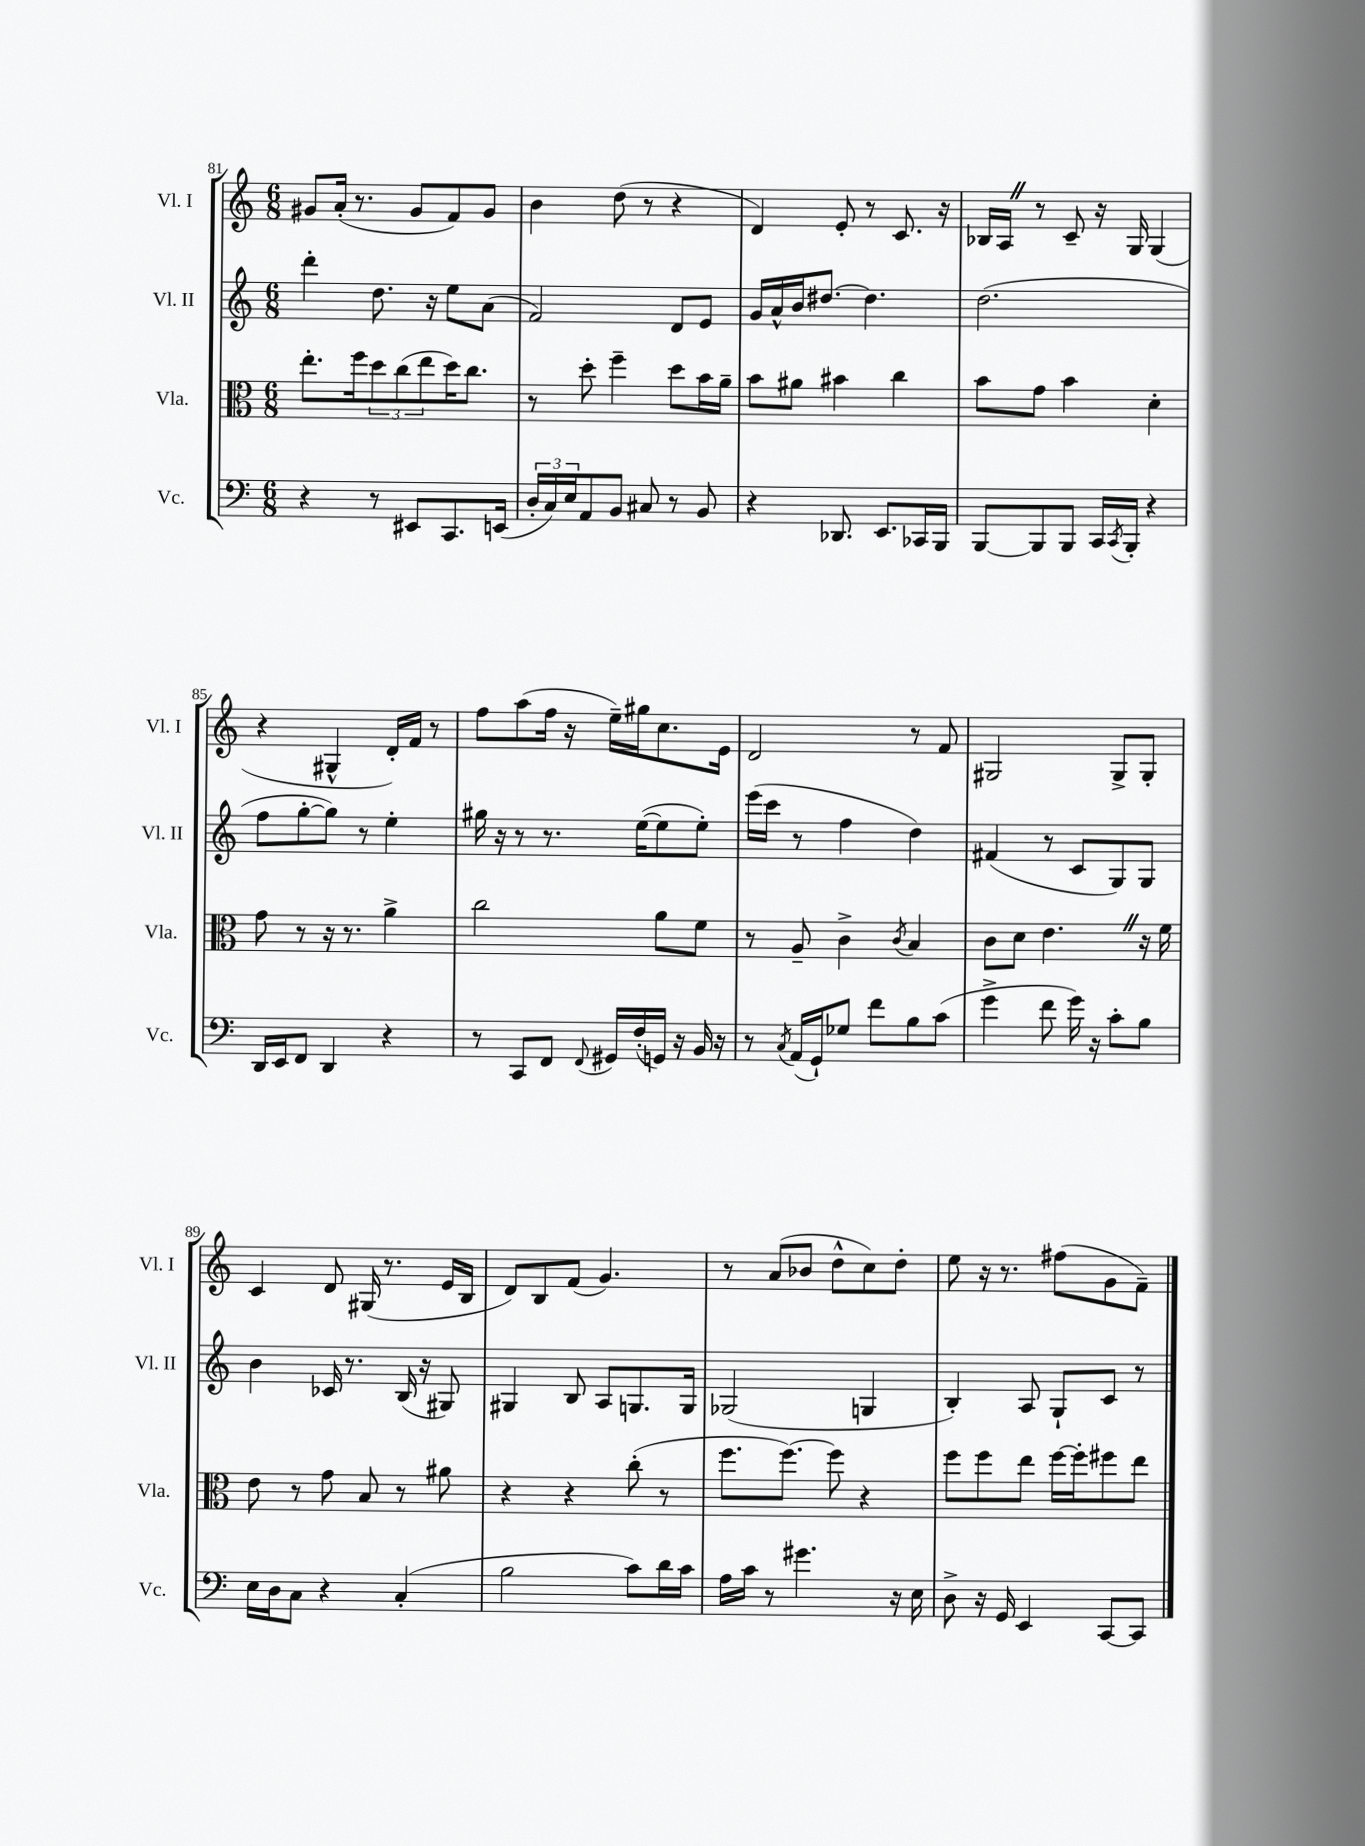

**kern	**kern	**kern	**kern
*part4	*part3	*part2	*part1
*staff4	*staff3	*staff2	*staff1
*I"Vc.	*I"Vla.	*I"Vl. II	*I"Vl. I
*I'Vc.	*I'Vla.	*I'Vl. II	*I'Vl. I
*clefF4	*clefC3	*clefG2	*clefG2
*k[]	*k[]	*k[]	*k[]
*M6/8	*M6/8	*M6/8	*M6/8
=81	=81	=81	=81
4r	8.ee'\L	4ddd'\	8g#X/L
.	.	.	(16a'/Jk
.	16ff\k	.	8.r
8r	12dd\	8.dd\	.
.	(12cc\	.	.
8EE#X/L	.	.	8g#/L
.	12ee\	.	.
.	.	16r	.
8.CC/	16dd\K)	8ee\L	8f/)
.	8.cc\J	.	.
.	.	(8a\J	8g#/J
(16EEn/Jk	.	.	.
=82	=82	=82	=82
24D'/LL	8r	2f/)	4b\
24C/)	.	.	.
24E/J	.	.	.
8AA/	8dd'\	.	.
8BB/J	4ff~\	.	(8dd\
8C#X/	.	.	8r
8r	8dd\L	8d/L	4r
8BB/	16b\L	8e/J	.
.	16a~\JJ	.	.
=83	=83	=83	=83
4r	8b\L	16g/LL	4d/)
.	.	16a^^/	.
.	8a#X\J	16b/J	.
.	.	[8.dd#X/J	.
8.DD-X/	4b#X\	.	8e'/
.	.	4.dd#\]	8r
8.EE/L	.	.	.
.	4cc\	.	8.c/
16CC-X/L	.	.	.
16BBB/JJ	.	.	16r
=84	=84	=84	=84
[8BBB/L	8b\L	(2.dd\	16B-X/LL
.	.	.	16AZ/JJ
8BBB/]	8g\J	.	8r
8BBB/J	4b\	.	8c~/
16CC/LL	.	.	16r
8qCC/	.	.	.
16BBB'/JJ	.	.	16G/
4r	4d'\	.	(4G/
!!LO:LB:g=z
=85	=85	=85	=85
16DD/LL	8g\	8ff\L	4r
16EE/J	.	.	.
8FF/J	8r	[8gg'\	.
4DD/	16r	8gg\J])	4G#X^^/
.	8.r	.	.
.	.	8r	.
4r	4a^\	4ee'\	16d'/LL)
.	.	.	16f/JJ
.	.	.	8r
=86	=86	=86	=86
8r	2cc\	16gg#X\	8ff\L
.	.	16r	.
8CC/L	.	8r	(8aa\
8FF/J	.	8.r	16ff\Jk
.	.	.	16r
8qqFF/	.	.	.
16GG#X/LL	.	.	16ee~\LL)
(16F'/	.	([16ee\KL	16gg#X\J
16GGn/JJ)	8a\L	8ee\]	8.cc\
16r	.	.	.
16BB/	8f\J	8ee'\J)	.
16r	.	.	16e\Jk
=87	=87	=87	=87
8r	8r	(16eee\LL	2d/
.	.	16ccc\JJ	.
8qC/	.	.	.
(16AA/LL	8A~/	8r	.
16GG`/J)	.	.	.
8G-X/J	4c^\	4ff\	.
8f\L	.	.	.
.	8qc/	.	.
8B\	4B/	4dd\)	8r
(8c\J	.	.	8f/
=88	=88	=88	=88
4g^\	8c\L	(4f#X/	2G#X/
.	8d\J	.	.
8f\	4.eZ\	8r	.
16g\)	.	8c/L	.
16r	.	.	.
8c'\L	.	8G/)	8G#^/L
8B\J	16r	8G/J	8G#'/J
.	16f\	.	.
!!LO:LB:g=z
=89	=89	=89	=89
16E\LL	8e\	4b\	4c/
16D\J	.	.	.
8C\J	8r	.	.
4r	8g\	16c-X/	8d/
.	.	8.r	.
.	8B/	.	(16G#X/
.	.	.	8.r
(4C'/	8r	(16B/	.
.	.	16r	.
.	8a#X\	8G#X/)	16e/LL
.	.	.	16B/JJ
=90	=90	=90	=90
2B\	4r	4G#X/	8d/L)
.	.	.	8B/
.	4r	8B/	(8f/J
.	.	8A/L	4.g/)
8c\L)	(8cc'\	8.Gn/	.
16d\L	8r	.	.
16c\JJ	.	16G/Jk	.
=91	=91	=91	=91
16A\LL	8.ff\L	(2G-X/	8r
16c\JJ	.	.	.
8r	.	.	(8a/L
.	[8.ff\J)	.	.
4.g#X\	.	.	8b-X/J
.	8ff\]	.	8dd^^\L
.	4r	4Gn/	8cc\)
16r	.	.	8dd'\J
16E\	.	.	.
=92	=92	=92	=92
8D^\	8ff\L	4B'/)	8ee\
16r	8ff\	.	16r
16GG/	.	.	8.r
4EE/	8ee\J	8A/	.
.	[16ff\LL	8G`/L	(8ff#X\L
.	16ff'\J]	.	.
[8CC/L	8ff#X\	8c/J	8g\
8CC/J]	8ee\J	8r	8f~\J)
==	==	==	==
*-	*-	*-	*-
